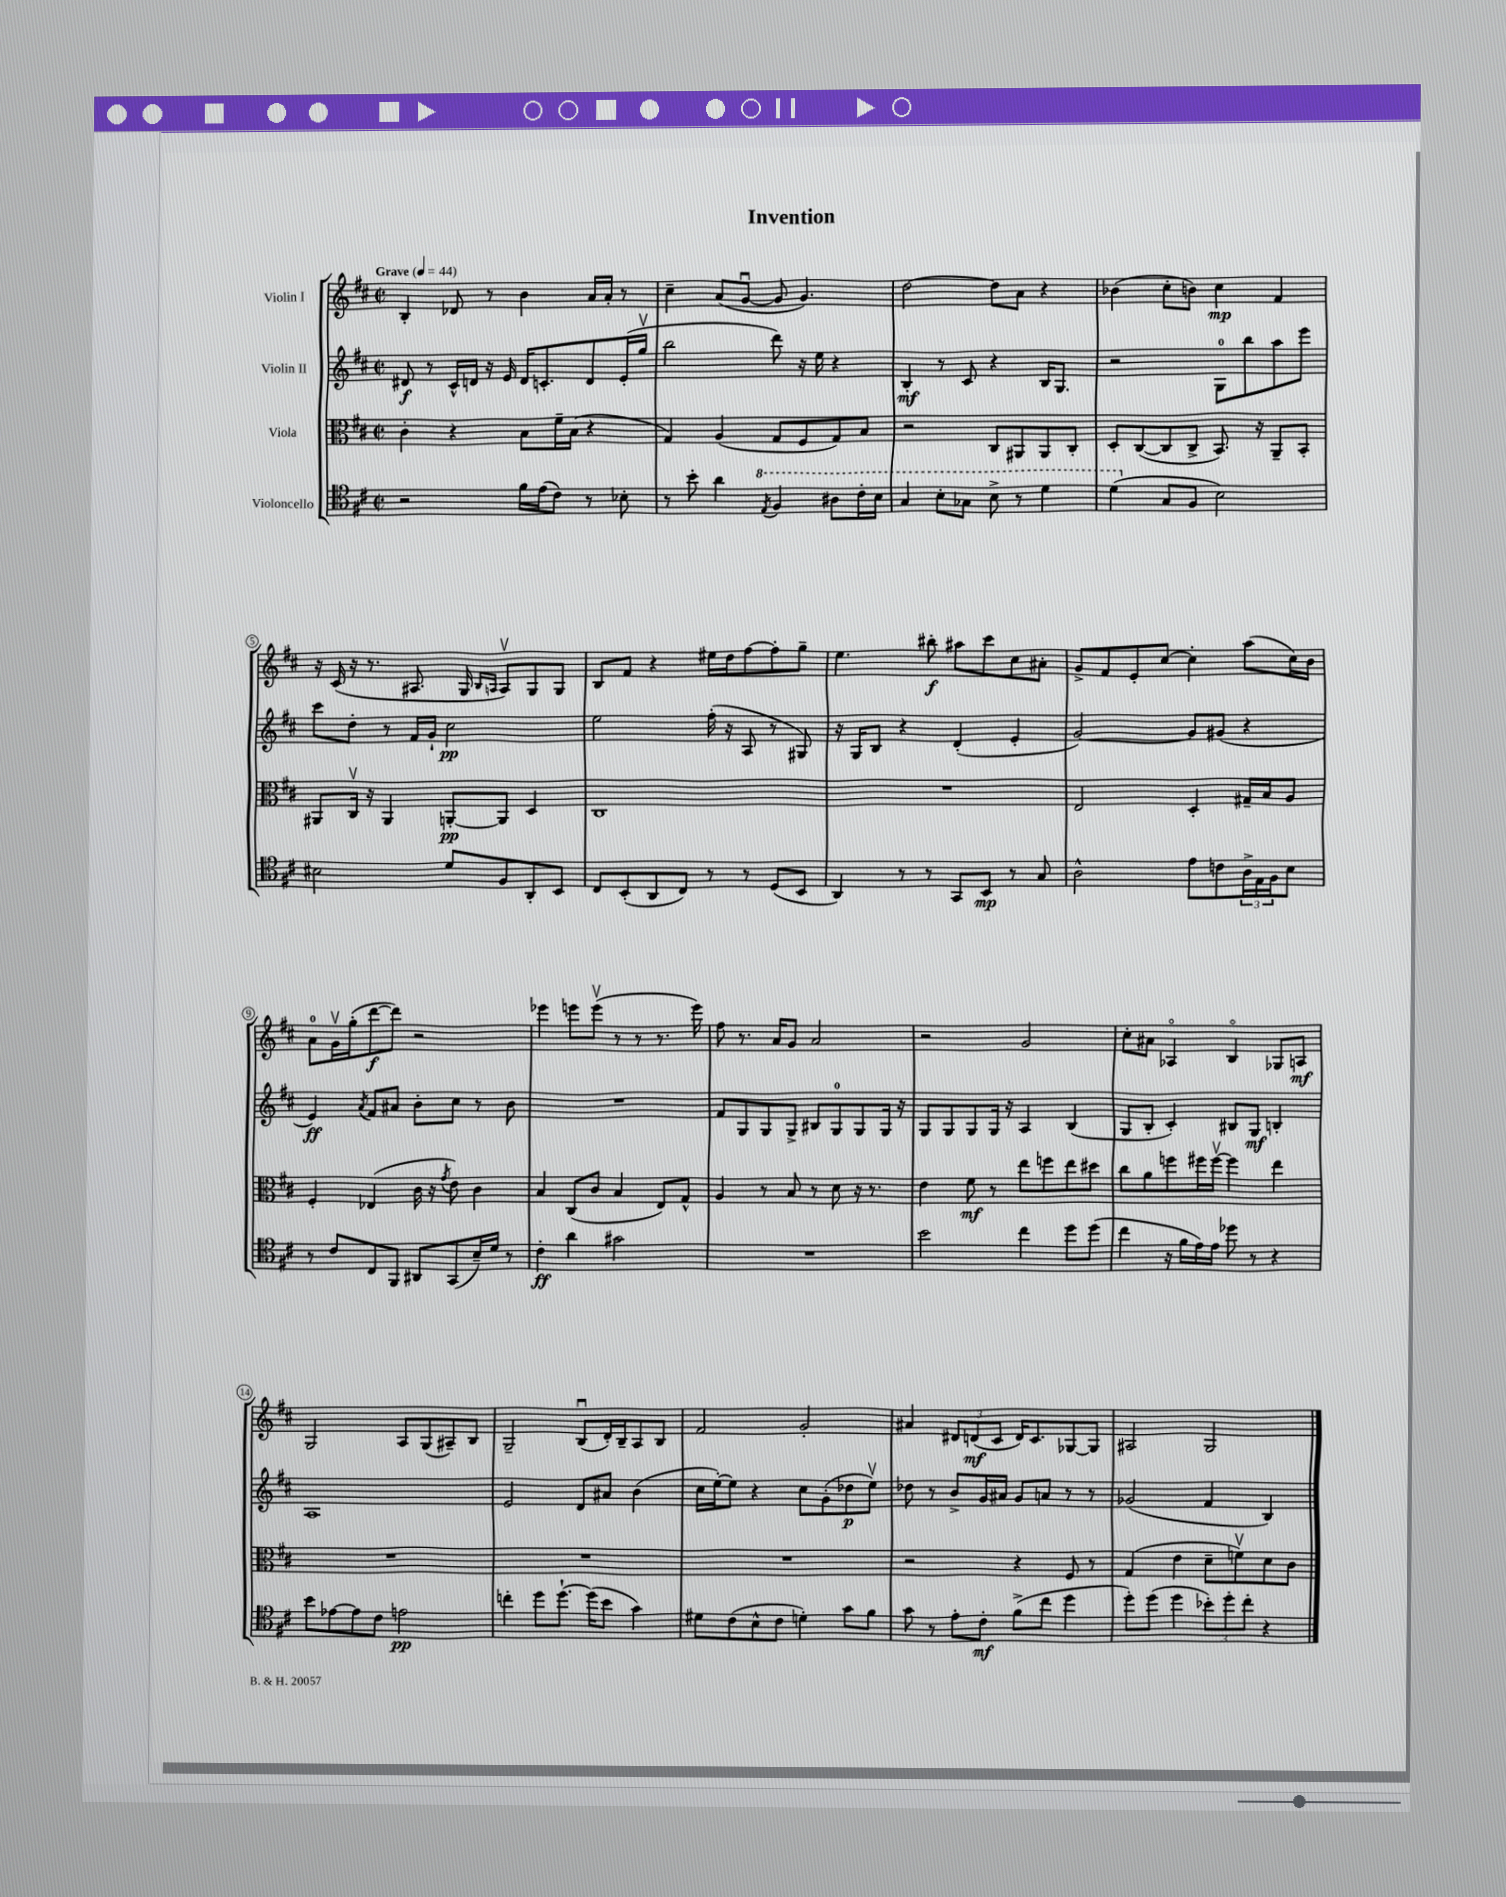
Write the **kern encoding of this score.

**kern	**kern	**kern	**kern
*staff4	*staff3	*staff2	*staff1
*clefC4	*clefC3	*clefG2	*clefG2
*k[f#c#]	*k[f#c#]	*k[f#c#]	*k[f#c#]
*M2/2	*M2/2	*M2/2	*M2/2
*met(c|)	*met(c|)	*met(c|)	*met(c|)
*MM44	*MM44	*MM44	*MM44
2r	4c#'\	8d#/	4B'/
.	.	8r	.
.	4r	16c#^^/LL	8d-/
.	.	16d/JJ	.
.	.	16r	8r
.	.	16e/	.
16f#\LL	8B\L	16d/LK	4b\
(16e\J	.	8.c'/	.
8c#\J)	16f#~\L	.	.
.	(16B\JJ	.	.
8r	4r	8d/	16a/LL
.	.	.	16a'/JJ
8B-'\	.	(16e'/L	8r
.	.	16ggv/JJ	.
=	=	=	=
8r	4G/)	2bb\	4cc#~\
8b'\	.	.	.
4a\	(4A/	.	(8a/L
.	.	.	[8gu/J
8qe/	.	.	.
4f#/	8G/L	8ddd\)	8g/]
.	8F#/	16r	4.g/)
.	.	16ee\	.
8a#\L	8G/)	4r	.
16cc#'\L	8B/J	.	.
16b\JJ	.	.	.
=	=	=	=
4g/	2r	4B'/	[2dd\
8b'\L	.	8r	.
8g-\J	.	8c#/	.
8b^\	8C#/L	4r	8dd\]L
8r	8AA#/	.	8a\J
4dd\	8AA#/	16B/LK	4r
.	.	8.G/J	.
.	8C#'/J	.	.
=	=	=	=
(4dd\	8D'/L	2r	(4b-\
.	([8C#/	.	.
8G/L	8C#/]	.	8cc#'\L
8F#/J	8C#^/J	.	8b\J)
2B\)	8.BB/)	8G\L	4cc#\
.	.	8bb\	.
.	16r	.	.
.	8AA~/L	8aa\	4f#/
.	8BB'/J	8eee\J	.
=	=	=	=
2B#\	8AA#/L	8ccc#\L	16r
.	.	.	(16c#/
.	16C#v/Jk	8dd'\J	16r
.	16r	.	8.r
.	4AA#/	8r	.
.	.	16f#/LL	8.A#/
.	.	16g`/JJ	.
8d/L	[8AA'/L	2cc#\	.
.	.	.	16G/
.	.	.	16qqB/LL
.	.	.	16qqA/JJ
8F#/	8AA/]J	.	8Av/L)
8AA'/	4D/	.	8G/
8BB/J	.	.	8G/J
=	=	=	=
8C#/L	1C#	2ee\	8B/L
(8BB'/	.	.	8f#/J
8AA/	.	.	4r
8C#/J)	.	.	.
8r	.	(16ff#'\	16ee#\LL
.	.	16r	16dd\J
8r	.	8A/	[8ff#\
(8D/L	.	8r	8ff#'\]
8BB/J	.	8G#/)	8gg~\J
=	=	=	=
4AA/)	1r	16r	4.ee\
.	.	16G/LK	.
.	.	8B/J	.
8r	.	4r	.
8r	.	.	8bb#'\
8GG/L	.	(4d'/	8aa#\L
8BB/J	.	.	8ccc#\
8r	.	4e'/	8cc#\
8G/	.	.	8a#'\J
=	=	=	=
2A^^\	2E/	[2g/)	8g^/L
.	.	.	8f#/
.	.	.	8e'/
.	.	.	[8cc#/J
8e\L	4D'/	8g/]L	4cc#'\]
8c\	.	(8g#/J	.
24A^\L	16G#~/LL	4r	(8aa\L
24E\	.	.	.
.	16B/J	.	.
24F#\J	.	.	.
8B\J	8A/J	.	16cc#\L)
.	.	.	16b\JJ
=	=	=	=
8r	4F#'/	4e/)	8a\L
8c#/L	.	.	16gv\L
.	.	.	(16gg'\J
.	.	8qa/	.
8C#/	(4E-/	8f#/L	[8ddd\
8FF#/J	.	8a#/J	8ddd\]J)
8AA#/L	16c#\	8b'\L	2r
.	16r	.	.
.	8qg/	.	.
(8GG/	8e\)	8cc#\J	.
16B~/L)	4c#\	8r	.
16d/JJ	.	.	.
8r	.	8b\	.
=	=	=	=
4c#'\	4B/	1r	4eee-\
4a\	(8C#/L	.	8eee\L
.	8c#/J	.	(8eeev\J
2g#\	4B/	.	8r
.	.	.	8r
.	8E/L)	.	8.r
.	8G^^/J	.	.
.	.	.	16eee\)
=	=	=	=
1r	4A/	8f#/L	8ff#\
.	.	8G/	8.r
.	8r	8G/	.
.	.	.	16a/LK
.	8B/	8G^/J	8g/J
.	8r	8B#/L	2a/
.	8d\	8G/	.
.	16r	8G/	.
.	8.r	.	.
.	.	16G/Jk	.
.	.	16r	.
=	=	=	=
2b\	4e\	8G/L	2r
.	.	8G/	.
.	8f#\	8G/	.
.	8r	16G/Jk	.
.	.	16r	.
4cc#\	8ee\L	4A/	2g/
.	8ff\	.	.
8dd\L	8ee\	(4B/	.
(8dd\J	8dd#\J	.	.
=	=	=	=
4cc#\	8cc#\L	8G/L	8cc#'\L
.	8a\	8B'/J	8a#\J
16r	8ff\	4c#'/)	4A-o/
16f#\LL	.	.	.
16e\)	16ff#\L	.	.
16e\JJ	[16ff#v\JJ	.	.
8dd-\	4ff#\]	8B#/L	4Bo/
8r	.	8G/J	.
4r	4ee\	4B'/	8G-/L
.	.	.	8A/J
=	=	=	=
8b\L	1r	1A	2G/
[8e-\	.	.	.
8e-\]	.	.	.
8c#\J	.	.	.
2e\	.	.	8A/L
.	.	.	(8G/
.	.	.	8A#~/)
.	.	.	8B/J
=	=	=	=
4cc'\	1r	2e/	2G~/
8dd\L	.	.	.
[8.dd`\J	.	.	.
.	.	8d/L	(8Bu/L
(16dd\]LK	.	.	.
8b\J	.	8a#/J	16d'/L)
.	.	.	16B~/J
4g\)	.	(4b\	8A/
.	.	.	8B/J
=	=	=	=
8d#\L	1r	16cc#\LL	2f#/
.	.	[16ee'\J)	.
(8c#\	.	8ee\]J	.
8B^^\	.	4r	.
8c#\J	.	.	.
4d'\)	.	8cc#\L	2g'/
.	.	(8g'\	.
8g\L	.	8dd-\	.
8f#\J	.	8eev\J)	.
=	=	=	=
8g\	2r	8dd-\	4a#/
8r	.	8r	.
8e'\L	.	8b^/L	12d#/L
.	.	.	(12d/
8c#'\J	.	16g/L	.
.	.	.	12c#/J
.	.	16a#/JJ	.
(8f#^\L	4r	8g/L	16d/LK)
.	.	.	8.c#/
8cc#\J	.	8a/J	.
4dd\	8F#/	8r	[8G-/
.	8r	8r	8G-/]J
=	=	=	=
8dd'\L)	(4G/	(2g-/	2A#/
(8dd\J	.	.	.
4dd\	4e\	.	.
12b-'\L)	8d~\L	4f#/	2G/
12dd'\	.	.	.
.	8fv\)	.	.
12cc#'\J	.	.	.
4r	8d\	4B/)	.
.	8c#\J	.	.
==	==	==	==
*-	*-	*-	*-
